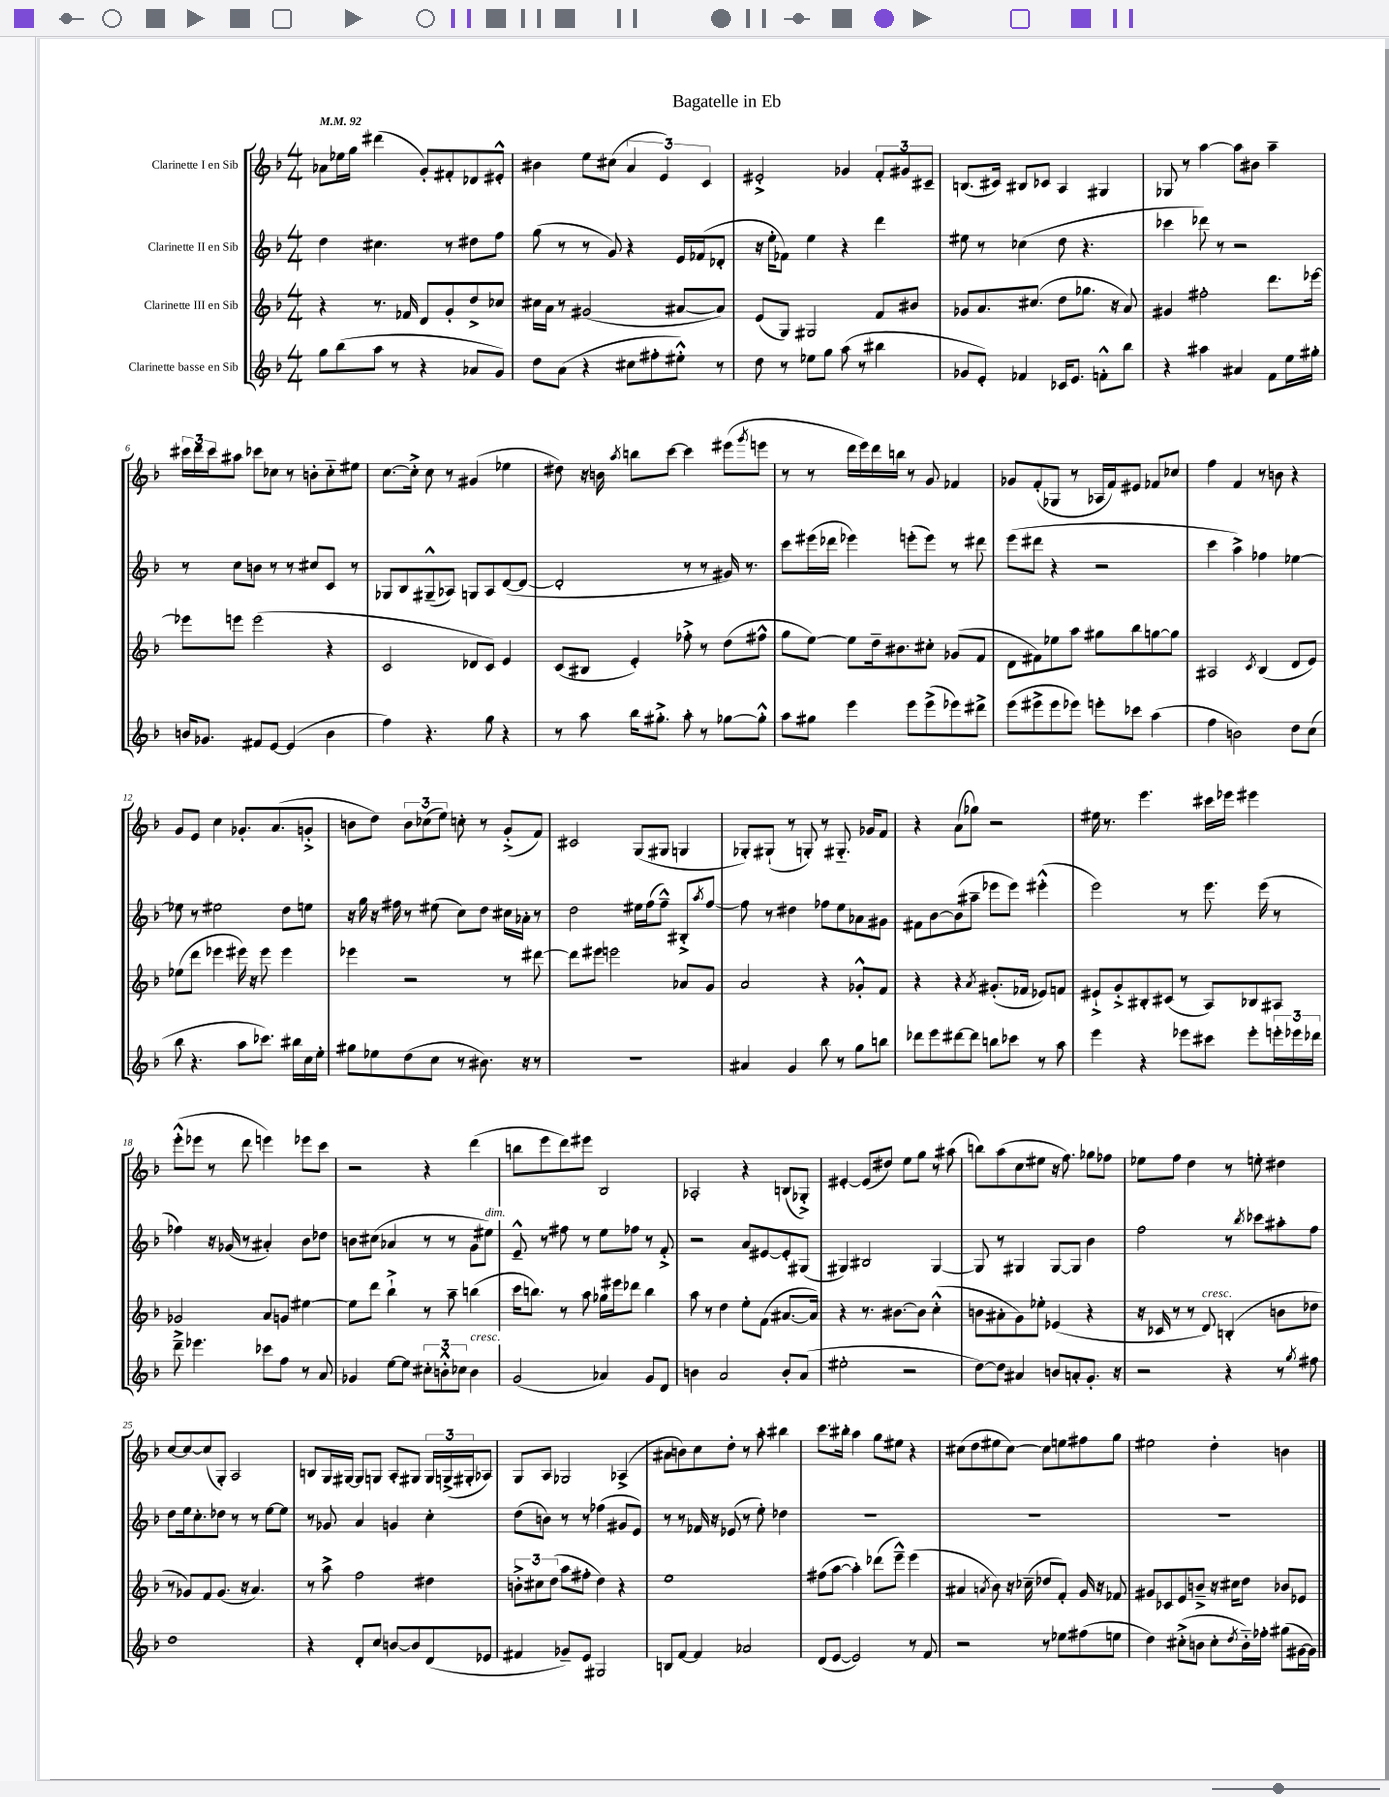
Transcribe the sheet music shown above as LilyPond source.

\header { title = "Bagatelle in Eb" }
<<
\new StaffGroup <<
\new Staff = "s0" \with { instrumentName = "Clarinette I en Sib" } {
    \clef treble \key f \major \numericTimeSignature \time 4/4 \tempo 4 = 92
    aes'8 ees''16 g''16 dis'''4( g'8-.) fis'8-. des'8 eis'8-.-^ |
    bis'4 e''8 cis''8( \tuplet 3/2 { a'4 e'4) c'4 } |
    eis'2-.-> ges'4 \tuplet 3/2 { f'8-. gis'8 cis'8-- } |
    b8.( cis'16) bis8 ces'8 a4 gis4 |
    ges8 r8 a''4~ a''8 bis'8 a''4-- |
    \tuplet 3/2 { cis'''16 d'''16 cis'''16 } ais''8 ces'''8 ces''8 r8 b'8-. ces''8-_ eis''8 |
    c''8.~ c''16-.-> c''8 r8 gis'4( ees''4 |
    dis''8) r16 b'16 \acciaccatura { a''8 } b''8 c'''8~ c'''4 eis'''8( \acciaccatura { g'''8 } e'''8 |
    r8 r8 d'''16 e'''16) d'''16 b''16 r8 g'8 fes'4 |
    ges'8 f'8-.( ges8 r8 aes16 f'16) eis'8 fes'8 ces''8 |
    f''4 f'4 r8 b'8 r4 |
    g'8 e'8 c''4 ges'8.-. a'8.( g'8-.-> |
    b'8 d''8) \tuplet 3/2 { b'8 ces''8( e''8) } c''8-. r8 g'8-.->( f'8) |
    cis'2 g8( gis8 g4 |
    ges8-.) gis8-!( r8 g8-.) r8 gis8.-_ ges'16 f'8 |
    r4 a'8( ges''8) r2 |
    eis''16 r8. e'''4. cis'''16 ees'''16 eis'''4 |
    e'''8-.-^( ees'''8 r8 d'''8 e'''4) ees'''8 c'''8 |
    r2 r4 d'''4( |
    b''8 e'''8 d'''8) eis'''8 bes2 |
    aes2-. r4 b8( ges8-.->) |
    eis'4~-. eis'8( dis''8) e''8 g''8 r8 ais''8( |
    b''8) a''8( c''8 eis''8 r16 f''8.) ges''8 fes''8 |
    ees''8 f''8 d''4 r8 e''8-. dis''4 |
    c''8~ c''8~ c''8( g8-.) a2 |
    b8 g16 gis16~ gis8 g8 a8-. gis8 \tuplet 3/2 { gis16 g16->( gis16-. } aes8) |
    g8 a8 ges2 aes4->( |
    ais'8 b'8) c''8 d''8-. r8 a''8-. bis''4 |
    c'''8. bis''16-. a''4 g''8 eis''8 r4 |
    cis''8( d''8 eis''8 cis''8~) cis''8 e''8 fis''8 g''8 |
    eis''2 d''4-. b'4 \bar "|." |
}
\new Staff = "s1" \with { instrumentName = "Clarinette II en Sib" } {
    \clef treble \key f \major \numericTimeSignature \time 4/4
    d''4 cis''4. r8 dis''8 f''8 |
    g''8( r8 r8 g'8) r4 e'16 fes'16( des'8-. |
    r16 e''16-. fes'8) e''4 r4 d'''4 |
    eis''8 r8 ces''4( d''8 r4. |
    ces'''4 des'''8) r8 r2 |
    r8 c''8 b'8 r8 r8 cis''8 c'8 r8 |
    ges8 bes8 gis8---^( aes8) g8 aes8 d'8~( d'8~ |
    d'2-. r8 r8 gis'16) r8. |
    c'''8 eis'''16( des'''16 ees'''4) e'''8-.( e'''8) r8 dis'''8 |
    e'''8( dis'''8 r4 r2 |
    c'''4 a''4->) fes''4 ees''4~ |
    ees''8 r8 eis''2 d''8 e''8 |
    r16 g''16 r16 fis''16 r8 eis''8( c''8) d''8 cis''16 aes'16-. r8 |
    d''2 eis''16 f''16( f''8---^) bis8-.-> \acciaccatura { a''8 } f''8~ |
    f''8 r8 dis''4 fes''8 e''8 aes'8 gis'8 |
    fis'8 bes'8~ bes'8( ais''8-- ees'''8 ees'''8) eis'''4-.-^( |
    e'''2) r8 e'''8. e'''16( r8 |
    fes''4) r16 ges'16( r8 ais'4-.) bes'8 des''8 |
    b'8 cis''8( aes'4 r8 r8 g'8 eis''8^\markup { \italic "dim." }) |
    e'8---^ r8 fis''8 r8 e''8 fes''8 r8 f'8-.-> |
    r2 a'8 eis'8~ eis'8-. gis8( |
    gis4) bis2 gis4~ |
    gis8 r8 gis4 gis8~ gis8 bes'4 |
    f''2 r8 \acciaccatura { bes''8 } ces'''8 ais''8-. f''8 |
    d''8 e''16 c''8.-. des''8 r8 r8 e''8~ e''8 |
    r8 ges'8 a'4 g'4 c''4-. |
    d''8( b'8) r8 r8 fes''4( gis'8 e'8) |
    r8 r8 fes'16 r16 ees'8( r8 e''8-.) des''4 |
    R1 |
    R1 |
    R1 \bar "|." |
}
\new Staff = "s2" \with { instrumentName = "Clarinette III en Sib" } {
    \clef treble \key f \major \numericTimeSignature \time 4/4
    r4 r8. fes'16 d'8 g'8-. d''8-> ces''8 |
    cis''16 a'16 r8 gis'2( ais'8~ ais'8) |
    e'8( g8) gis2 f'8 bis'8 |
    ges'8 a'8. cis''8.( d''8 ges''8. r16 a'8) |
    gis'4 fis''2-. d'''8. ees'''16~ |
    ees'''8 e'''8 e'''2( r4 |
    c'2 des'8 c'8) e'4 |
    c'8( bis8 e'4-.) fes''8-.-> r8 d''8( fis''8-^ |
    g''8 e''8~) e''8 d''16-- bis'8. cis''8-. ges'8( f'8 |
    d'8 fis'8) ees''8 a''8 gis''8 bes''8 g''8~ g''8 |
    ais2 \acciaccatura { c'8 } bes4( d'8 e'8) |
    ees''8( d'''8 ees'''4 eis'''16) r16 eis'''8 eis'''4 |
    ees'''4 r2 r8 dis'''8~ |
    dis'''8 eis'''8 e'''2 aes'8 g'8 |
    a'2 r4 ges'8-.-^ f'8 |
    r4 r4 \acciaccatura { a'8 } gis'8.-.( fes'16 ees'8) f'8 |
    eis'8-!-> g'8-.-> bis8-. cis'8( r8 a8) bes8 ais8 |
    ges'2 a'8 g'8 eis''4~ |
    eis''8 d'''8 bes''4-!-> r8 a''8-- b''4( |
    c'''16 b''8.) r8 a''8 ges''16 eis'''16 des'''8 b''4 |
    a''8 r8 d''4 e''8-. f'8( ais'8.~ ais'16) |
    r4 r8. bis'8.~ bis'8 c''4-.-^( |
    b'8 ais'8-. g'8) ees''8-. ees'4( r4 |
    r16 ces'16 r8 r8 d'8^\markup { \italic "cresc." }) b4-.( b'8 des''8 |
    r8 ges'8) f'8 ges'8.( r16 a'4.) |
    r8 a''8-> f''2 dis''4 |
    \tuplet 3/2 { b'8-.-> cis''8 d''8( } a''8 fis''8-. d''4) r4 |
    e''1 |
    fis''8( a''8~ a''4-.) des'''8( e'''8---^) e'''4( |
    ais'4 \acciaccatura { a'8 } bes'8) r16 ces''16--( des''8 f'8-.) g'16 r16 fes'8 |
    gis'8 ces'8 e'8 b'8---> r16 cis''16 d''8 bes'8 ees'8 \bar "|." |
}
\new Staff = "s3" \with { instrumentName = "Clarinette basse en Sib" } {
    \clef treble \key f \major \numericTimeSignature \time 4/4
    g''8 bes''8( a''8 r8 r4 aes'8 g'8) |
    d''8 a'8( r4 cis''8 fis''8-. eis''8-.-^) r8 |
    d''8 r8 ees''8 g''8 a''8( r8 bis''4 |
    ges'8 e'8-.) fes'4 ces'16 e'8. f'8-.-^ bes''8 |
    r4 ais''4 ais'4 f'8 e''16 gis''16-. |
    b'16 ges'8. fis'8 e'8~ e'4( b'4 |
    f''4) r4. g''8 r4 |
    r8 a''8 bes''16 gis''8.-.-> a''8-. r8 ges''8~ ges''8-.-^ |
    a''8 gis''8 e'''4 e'''8 e'''8->( ees'''8) dis'''8-> |
    e'''8( eis'''8-> eis'''8 ees'''8) e'''8-. ces'''8 a''4( |
    f''4 b'2) d''8 c''8( |
    bes''8 r4. a''8 ces'''8.) bis''16 c''16 e''16-. |
    gis''8 ees''8 d''8( c''8 r8 bis'8.) r16 r8 |
    R1 |
    ais'4 g'4 bes''8 r8 g''8 b''8 |
    des'''8 e'''8 dis'''8~ dis'''8 b''8 ces'''8 r8 a''8 |
    e'''4 r4 ees'''8 cis'''8 ees'''8-. \tuplet 3/2 { e'''16-. ees'''16 des'''16 } |
    d'''8---> ees'''4. ces'''8 f''8 r8 a'8 |
    ges'4 e''8~ e''8 \tuplet 3/2 { cis''8-. b'8-.-^ ces''8 } b'4^\markup { \italic "cresc." } |
    g'2( aes'4) g'8 d'8 |
    b'4 a'2 b'8-. a'8( |
    eis''2-. r2 |
    d''8~) d''8 ais'4 b'8 a'8-. g'8.-. r16 |
    r2 r4 r8 \acciaccatura { g''8 } fis''8 |
    d''1 |
    r4 d'8-. c''8 b'8~ b'8 d'8( ees'8 |
    fis'4 ges'8--) e'8 gis2 |
    b8 f'8~ f'4 aes'2 |
    d'8( e'8~ e'2) r8 f'8 |
    r2 r8 ees''8 fis''8( e''8 |
    d''4) cis''8-.->( b'8 cis''8-. \acciaccatura { d''8 } b'16-_) fes''16-. gis''8( gis'16~ gis'16) \bar "|." |
}
>>
>>
